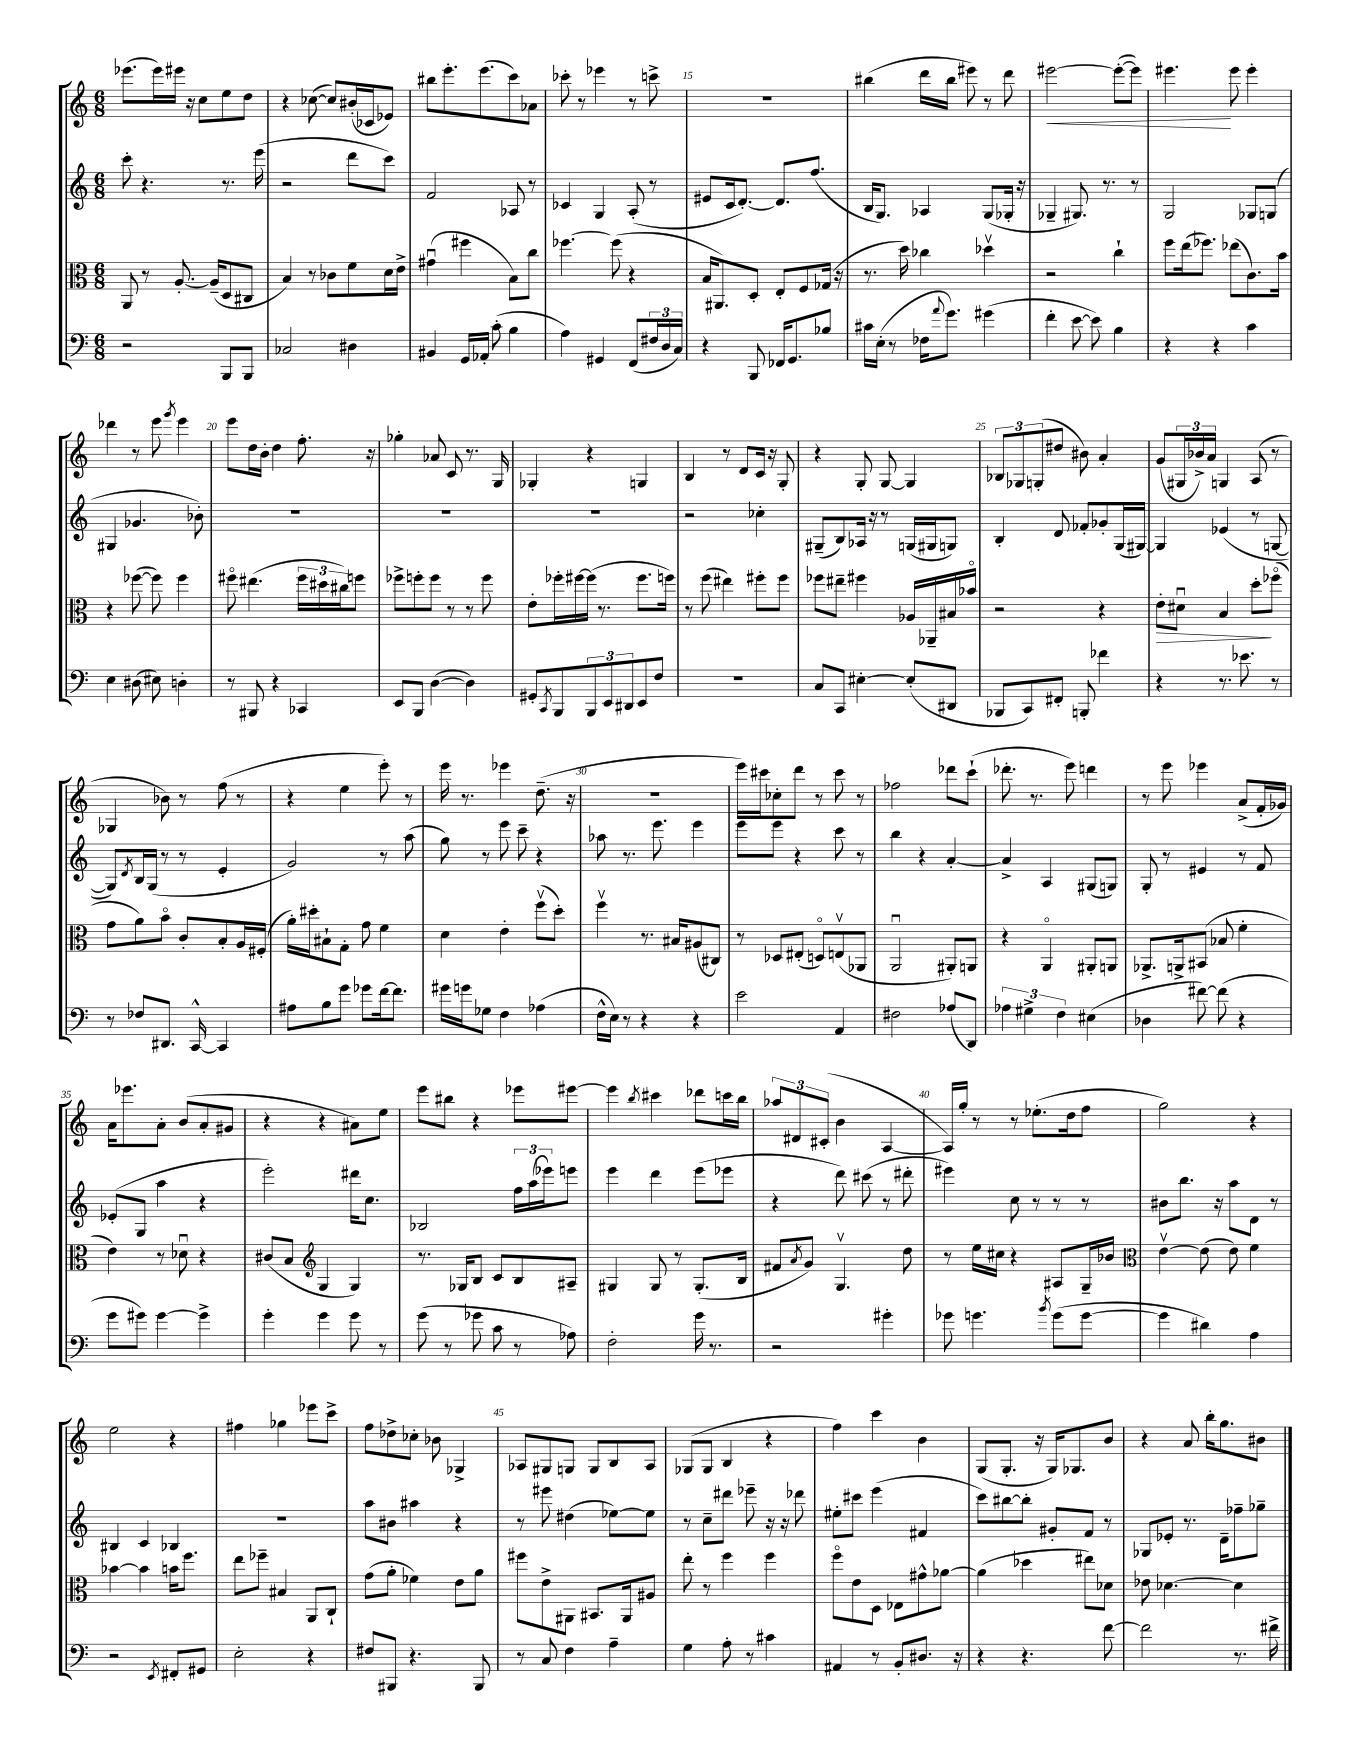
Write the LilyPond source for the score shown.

<<
\new StaffGroup <<
\new Staff = "s0" {
    \clef treble \key c \major \numericTimeSignature \time 6/8
    ees'''8.( ees'''16) eis'''16 r16 c''8 e''8 d''8 |
    r4 ces''8~( ces''8) bis'16-.( ces'16 ees'8) |
    bis''8 e'''8.-. e'''8.( c'''8) aes'8 |
    ces'''8-. r8 ees'''4 r8 c'''8-> |
    R2. |
    bis''4( d'''16 bis''16 eis'''8) r8 d'''8 |
    eis'''2~\< eis'''8~-.( eis'''8) |
    eis'''4.\! eis'''8 eis'''4-. |
    des'''4 r8 e'''8 \acciaccatura { g'''8 } e'''4 |
    e'''8 d''16 b'16-. d''4 f''8.-. r16 |
    ges''4-. aes'8 c'8 r8. g16 |
    ges4-. r4 g4 |
    b4 r8 d'8 c'16 r16 g8-. |
    r4 g8-. g8~ g4 |
    \tuplet 3/2 { bes8 ges8 g8-.( } dis''8 bis'8) a'4-. |
    g'8( \tuplet 3/2 { gis16 bes'16->) a'16 } g4 a8( r8 |
    ges4 bes'8) r8 f''8( r8 |
    r4 e''4 e'''8-.) r8 |
    e'''16 r8. ees'''4 d''8.--( r16 |
    R2. |
    e'''16) cis'''16 ces''8-. d'''8 r8 cis'''8 r8 |
    fes''2 des'''8 c'''8-!( |
    des'''8.-. r8. e'''8) d'''4 |
    r8 e'''8 ees'''4 a'8->( f'16-. ges'16) |
    a'16 ees'''8. a'8-. b'8( a'8-. gis'8 |
    r4 r4 ais'8) e''8 |
    e'''8 bis''8 r4 ees'''8 eis'''8~ |
    eis'''4 \acciaccatura { b''8 } cis'''4 des'''8 c'''16 b''16 |
    \tuplet 3/2 { aes''8 dis'8 cis'8-.( } b'4 a4~ |
    a16) g''16-. r8 r8 ees''8.-.( d''16 f''8 |
    g''2) r4 |
    e''2 r4 |
    fis''4 ges''4 ees'''8 c'''8-> |
    f''8 des''8-> ces''8-. bes'8 ges4-> |
    aes8 gis8 g8 g8 b8 aes8 |
    ges8( ges8 b4 r4 |
    f''4) c'''4 b'4 |
    g8( g8.-. r16 g16) ges8. b'8 |
    r4 a'8 b''16-. g''8. bis'8 \bar "|." |
}
\new Staff = "s1" {
    \clef treble \key c \major \numericTimeSignature \time 6/8
    c'''8-. r4. r8. e'''16( |
    r2 d'''8 c'''8) |
    f'2 aes8 r8 |
    ces'4 g4 a8-.( r8 |
    eis'8 c'16 d'8.~-.) d'8. f''8.( |
    b16 g8.) aes4 g8( ges16-. r16 |
    ges4-- gis8.) r8. r8 |
    g2 ges8 g8( |
    gis4 ges'4. bes'8-.) |
    R2. |
    R2. |
    R2. |
    r2 ces''4-. |
    gis8--( b8) aes16 r16 r8 g16( gis16 g8) |
    b4-. d'8 fes'8-. ges'8-. g16( gis16~) |
    gis4 ees'4( r8 g8~ |
    g8) \acciaccatura { d'8 } b16 g16( r8 r8 e'4-. |
    g'2) r8 a''8( |
    g''8) r8 e'''8 c'''8-- r4 |
    aes''8 r8. e'''8. e'''4 |
    e'''8 e'''8 r4 c'''8 r8 |
    b''4 r4 a'4~-. |
    a'4-> a4 gis8( g8) |
    g8-. r8 eis'4 r8 f'8 |
    ees'8-.( g8 a''4 r4 |
    e'''2-.) dis'''16 c''8. |
    bes2 \tuplet 3/2 { f''16 a''16( ees'''16) } e'''8 |
    e'''4 d'''4 e'''8( ees'''8 |
    r4 d'''8) cis'''8( r8 dis'''8-. |
    eis'''4) c''8 r8 r8 r8 |
    bis'8 b''8. r16 a''8 d'8 r8 |
    bis4 c'4 bes4 |
    R2. |
    a''8 bis'8 ais''4 r4 |
    r8 eis'''8 dis''4( ees''8~) ees''8 |
    r8 c''8-- dis'''8 ees'''8-- r16 r16 des'''8 |
    eis''8-. cis'''8 e'''4( fis'4 |
    c'''8) bis''8~ bis''8-. gis'8-. f'8 r8 |
    ges8 ees'8-. r8. d'16-- fes''8-- ges''8-- \bar "|." |
}
\new Staff = "s2" {
    \clef alto \key c \major \numericTimeSignature \time 6/8
    a,8 r8 a8.~-. a16--( d8 cis8 |
    b4) r8 ces'8 f'8 d'16 e'16-> |
    gis'4\downbow( fis''4 b8) c''8 |
    fes''4.~ fes''8( r4 |
    b16 ais,8.) d8-. e8-. f8 ges16( r16 |
    r8. d''16) ces''4 des''4\upbow |
    r2 c''4-! |
    f''8 e''16( fes''8.) ees''8( c'8.) b'16 |
    r4 fes''8~( fes''8) fes''4 |
    fis''8\flageolet eis''4.( \tuplet 3/2 { fis''16 dis''16 cis''16) } f''8 |
    fes''8-> f''8-. f''8 r8 r8 f''8 |
    e'8-. fes''16-. fis''16~ fis''16( r8. fis''8. f''16) |
    r8 f''8( eis''4) fis''8-. fis''8 |
    fes''8 eis''8-- fis''4 aes16 aes,16-- bis16 bes'16\flageolet |
    r2 r4 |
    e'8-.\> dis'8\downbow b4 d''8-.\! fes''8\flageolet( |
    g'8 a'8) b'8\flageolet c'8-. b8-. a16 fis16-.( |
    a'16-.) dis''16-. bis8-! g8-. g'8 f'4 |
    d'4 e'4-. f''8\upbow( d''8-.) |
    f''4\upbow r8. bis16 ais8( cis8) |
    r8 des8 eis8-.( d8\flageolet) e8\upbow( aes,8 |
    a,2\downbow ais,8-.) a,8 |
    r4 a,4\flageolet ais,8-. a,8 |
    aes,8.-> a,16-> bis,8( bes8 f'4-. |
    e'4) r8 des'8\downbow r4 |
    cis'8( b8 \clef treble g4 g4) |
    r8. ges16 b8 c'8 b8 ais8-- |
    gis4 gis8 r8 gis8.-.( b16 |
    fis'8 \acciaccatura { a'8 } g'8) g4.\upbow d''8 |
    r8 e''16 cis''16 r4 ais8 g16-- bes'16 |
    \clef alto e'4~\upbow e'8( e'8) f'4 |
    bes'4~ bes'4 b'16 f''8. |
    e''8 fes''8-- bis4 a,8 c8-! |
    g'8( a'8-. fes'4) e'8 a'8 |
    fis''8 e'8-> ais,8 bis,8. ais,16 ais8 |
    e''8-. r8 f''4 f''4 |
    f''8\flageolet e'8 d8 ees8 gis'8-^ aes'8~ |
    aes'4( des''4 eis''8) des'8 |
    ees'8 des'4.~ des'4 \bar "|." |
}
\new Staff = "s3" {
    \clef bass \key c \major \numericTimeSignature \time 6/8
    r2 b,,8 b,,8 |
    ces2 dis4 |
    bis,4 g,16 aes,16-. c'8-.( b4 |
    a4) gis,4 f,8( \tuplet 3/2 { fis16 d16 c16) } |
    r4 b,,8 fes,16 g,8. bes8 |
    cis'16 e16-.( r8 fes16 \appoggiatura { a'8 } g'8.) gis'4( |
    f'4-. e'8~ e'8) b4 |
    r4 r4 c'4 |
    e4 dis8( eis8) d4-. |
    r8 bis,,8 r4 ces,4 |
    e,8 b,,8 d4~( d4) |
    gis,8-. \acciaccatura { c,8 } b,,8 \tuplet 3/2 { b,,8 e,8 dis,8 } e,8 f8 |
    R2. |
    c8 c,8 eis4~-. eis8-.( dis,8 |
    bes,,8 c,8) fis,8-. b,,8-. fes'4 |
    r4 r8. ees'8. r8 |
    r8 fes8 dis,8. c,16~-^ c,4 |
    ais8 b8 g'8 ges'8 f'16~ f'8. |
    gis'16 g'16 ges8 f4 aes4( |
    f16-^ e16) r8 r4 r4 |
    e'2 a,4 |
    fis2 aes8( d,8) |
    \tuplet 3/2 { aes4 gis4-> f4 } eis4( |
    des4 fis'8~) fis'8( r4 |
    g'8 gis'8) gis'4~ gis'4-> |
    g'4-. g'4 g'8 r8 |
    g'8( r8 ges'8 c'8 r8 aes8) |
    f2-. g'16 r8. |
    r2 gis'4-. |
    ges'8 g'4. \acciaccatura { b'8 } g'8( g'8~ |
    g'4 dis'4) a4 |
    r2 \acciaccatura { e,8 } fis,8-. gis,8 |
    e2-. r4 |
    fis8 bis,,8 r4. bis,,8 |
    r8 c8 f4 a4-- |
    g4 a8-. r8 cis'4 |
    ais,4 r8 b,8-. dis8. r16 |
    r4 r4. f'8~ |
    f'2 r8. fis'16-> \bar "|." |
}
>>
>>
\layout { \context { \Score currentBarNumber = #11 \override BarNumber.break-visibility = ##(#f #t #t) barNumberVisibility = #(every-nth-bar-number-visible 5) } }
